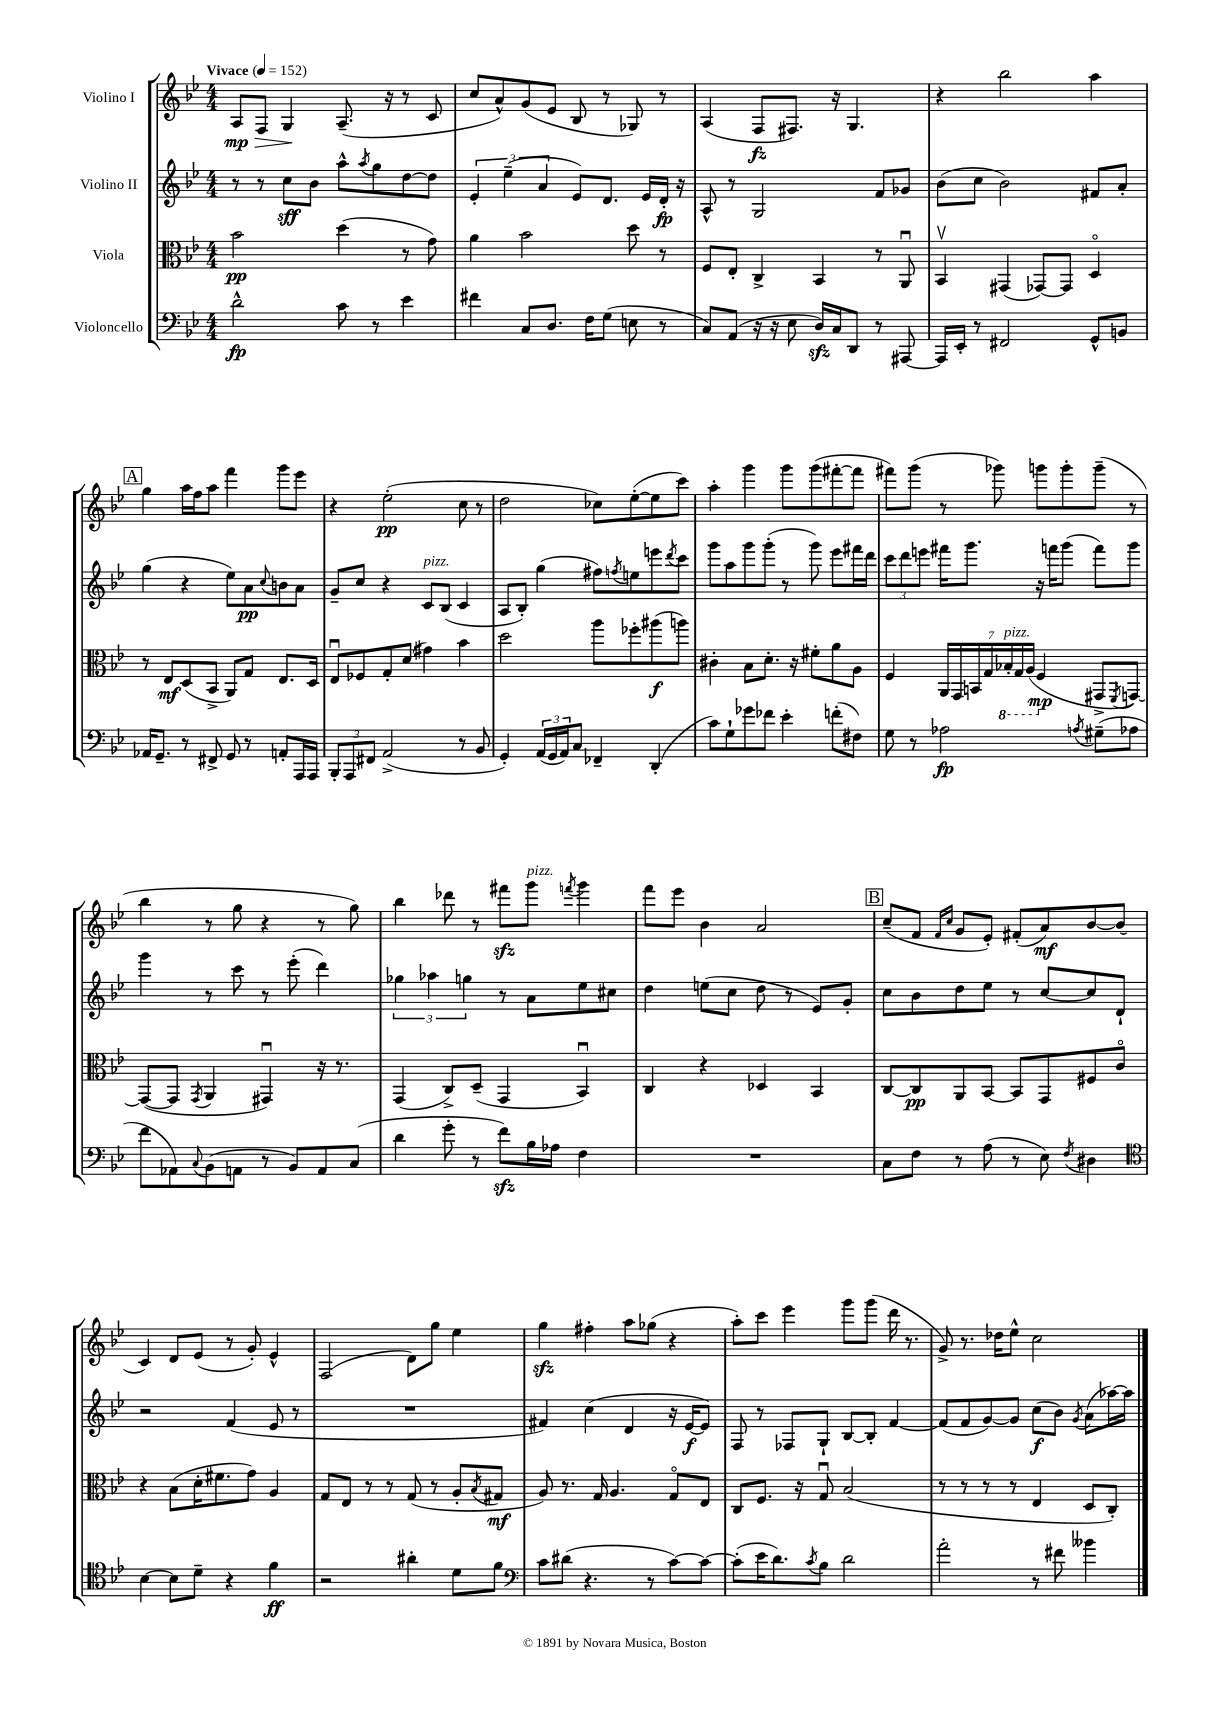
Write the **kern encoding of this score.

**kern	**kern	**kern	**kern
*staff4	*staff3	*staff2	*staff1
*clefF4	*clefC3	*clefG2	*clefG2
*k[b-e-]	*k[b-e-]	*k[b-e-]	*k[b-e-]
*M4/4	*M4/4	*M4/4	*M4/4
*MM152	*MM152	*MM152	*MM152
2d^^	2b-	8r	8A
.	.	8r	8F
.	.	8cc	4G
.	.	8b-	.
8c	(4dd	8aa^^	(8.A~
.	.	8qaa	.
8r	.	8gg	.
.	.	.	16r
4e-	8r	[8dd	8r
.	8g)	8dd]	8c
=	=	=	=
4f#	4a	6e-'	8cc
.	.	.	8a^^)
.	.	(6ee-~	.
8C	2b-	.	(8g
.	.	6a	.
8.D	.	.	8e-
.	.	8e-)	8B-
16F	.	.	.
(8G	.	8.d	8r
8E	8dd	.	8G-)
.	.	16e-	.
8r	8r	16d'	8r
.	.	16r	.
=	=	=	=
8C)	8F	8A^^	(4A
(8AA	8E-'	8r	.
16r	4C^	2G	8F
16r	.	.	.
8E-	.	.	8.F#)
16D)	4BB-	.	.
16C	.	.	16r
8DD	.	.	4.G
8r	8r	8f	.
[8AAA#	8AAu	8g-	.
=	=	=	=
16AAA#]	4BB-v	(8b-	4r
16EE-'	.	.	.
8r	.	8cc	.
2FF#	(4GG#	2b-)	2bb-
.	[8GG-)	.	.
.	8GG-]	.	.
8GG^^	4Do	8f#	4aa
8BB	.	8a'	.
=	=	=	=
16AA-	8r	(4gg	4gg
8.GG~	.	.	.
.	8E-	.	.
8r	(8D	4r	16aa
.	.	.	16ff
8FF#^	8BB-^	.	8aa
8GG	8AA)	8ee-)	4fff
8r	8G	8a	.
.	.	8qqcc	.
8AA'	8.E-	8b	8ggg
16AAA	.	8a	8eee-
16AAA	16D	.	.
=	=	=	=
12BBB-'	8E-u	8g~	4r
12AAA	.	.	.
.	8F-	8cc	.
12FF#	.	.	.
(2AA^	8G'	4r	(2ee-'
.	(8d	.	.
.	4g#)	8c	.
.	.	(8B-	.
8r	4b-	4c	8cc
8BB-	.	.	8r
=	=	=	=
4GG')	2dd	8A	2dd
.	.	8B-')	.
(24AA	.	(4gg	.
24GG	.	.	.
24AA)	.	.	.
8C	.	.	.
4FF-~	8aa	8ff#)	8cc-)
.	.	8qff	.
.	8ff-'	8ee	([8ee-'
(4DD'	(8aa#	8eee	8ee-]
.	.	8qddd	.
.	8aa)	8ccc	8ccc)
=	=	=	=
8c)	4c#'	8ggg	4aa'
8G`	.	8aa	.
8g-	8B-	8ggg	4ggg
8f-	8.d'	(8ggg'	.
4e-'	.	8r	8ggg
.	16r	.	.
.	8f#'	8ggg)	(8ggg
(8f'	8a	8eee-	[8fff#'
8F#)	8A	16fff#	8fff#]
.	.	16ddd	.
=	=	=	=
8G	4F	12ccc	8fff#)
.	.	12ddd	.
8r	.	.	(8ggg
.	.	12eee	.
2A-	28AA	16fff#	8r
.	28GG	.	.
.	.	8.ggg	.
.	28BB	.	.
.	28G	.	.
.	.	.	8ggg-)
.	28BB-'	.	.
.	28GG	.	.
.	(28AA	.	.
.	4F	16r	8ggg
.	.	16fff	.
.	.	(8ggg	8ggg'
8qA	.	.	.
(8G#~	8GG#^	8fff)	(8ggg~
.	8qFF	.	.
8A-	[8GG)	8ggg	8r
=	=	=	=
8f	(8GG_	4ggg	4bb-
8AA-)	8GG]	.	.
8qqC	8qGG	.	.
(8BB-	4AA	8r	8r
8AA	.	8ccc	8gg
8r	4GG#u)	8r	4r
8BB-)	.	(8eee-'	.
8AA	16r	4ddd)	8r
.	8.r	.	.
(8C	.	.	8gg)
=	=	=	=
4d	(4GG	6gg-	4bb-
.	.	6aa-	.
8g'	8C^)	.	8ddd-
.	.	6gg	.
8r	(8D~	.	8r
8f)	4GG	8r	8fff#
16B-	.	8a	8ggg
16A-	.	.	.
.	.	.	8qfff
4F	4BB-u)	8ee-	4ggg
.	.	8cc#	.
=	=	=	=
1r	4C	4dd	8fff
.	.	.	8eee-
.	4r	(8ee	4b-
.	.	8cc	.
.	4D-	8dd	2a
.	.	8r	.
.	4BB-	8e-)	.
.	.	8g'	.
=	=	=	=
8C	[8C	8cc	(8cc~
8F	8C]	8b-	8f
.	.	.	16qqf
.	.	.	16qqcc
8r	8AA	8dd	8g
(8A	[8BB-	8ee-	8e-')
8r	8BB-]	8r	(8f#'
8E-)	8GG	[8cc	8a)
8qF	.	.	.
4D#	8F#	8cc]	[8b-
.	8co	8d`	(8b-]
=	=	=	=
*clefC4	*	*	*
[4B-	4r	2r	4c)
8B-]	(8B-	.	8d
8d~	16d'	.	(8e-
.	8.f#	.	.
4r	.	(4f	8r
.	8g)	.	8g')
4f	4A	8e-	4e-^^
.	.	8r	.
=	=	=	=
2r	8G	1r	(2F
.	8E-	.	.
.	8r	.	.
.	8r	.	.
4a#'	(8G	.	8d)
.	8r	.	8gg
8d	8A'	.	4ee-
.	8qB-	.	.
8f	8G#	.	.
=	=	=	=
*clefF4	*	*	*
8c	8A)	4f#)	4gg
(8d#	8.r	.	.
4.r	.	(4cc	4ff#'
.	16G	.	.
.	4.A	.	.
.	.	4d	8aa
8r	.	.	(8gg-
[8c)	8Go	16r	4r
.	.	[16e-	.
8c_	8E-	8e-])	.
=	=	=	=
(8c']	8C	8F	8aa')
16e-	8.F	8r	8ccc
8.d)	.	.	.
.	.	8F-	4eee-
.	16r	.	.
8qc	.	.	.
8B-	8Gu	8G`	.
2d	(2B-	[8B-	8ggg
.	.	8B-']	(8ggg
.	.	[4f	16ddd
.	.	.	8.r
=	=	=	=
2a'	8r	(8f]	8g^)
.	8r	8f	8.r
.	8r	[8g)	.
.	.	.	16dd-
.	8r	8g]	8ee-^^
8r	4E-	(8cc	2cc
8f#	.	8b-)	.
.	.	8qg	.
4b--	8D	(8a	.
.	8C')	[16aa-)	.
.	.	16aa-]	.
==	==	==	==
*-	*-	*-	*-
